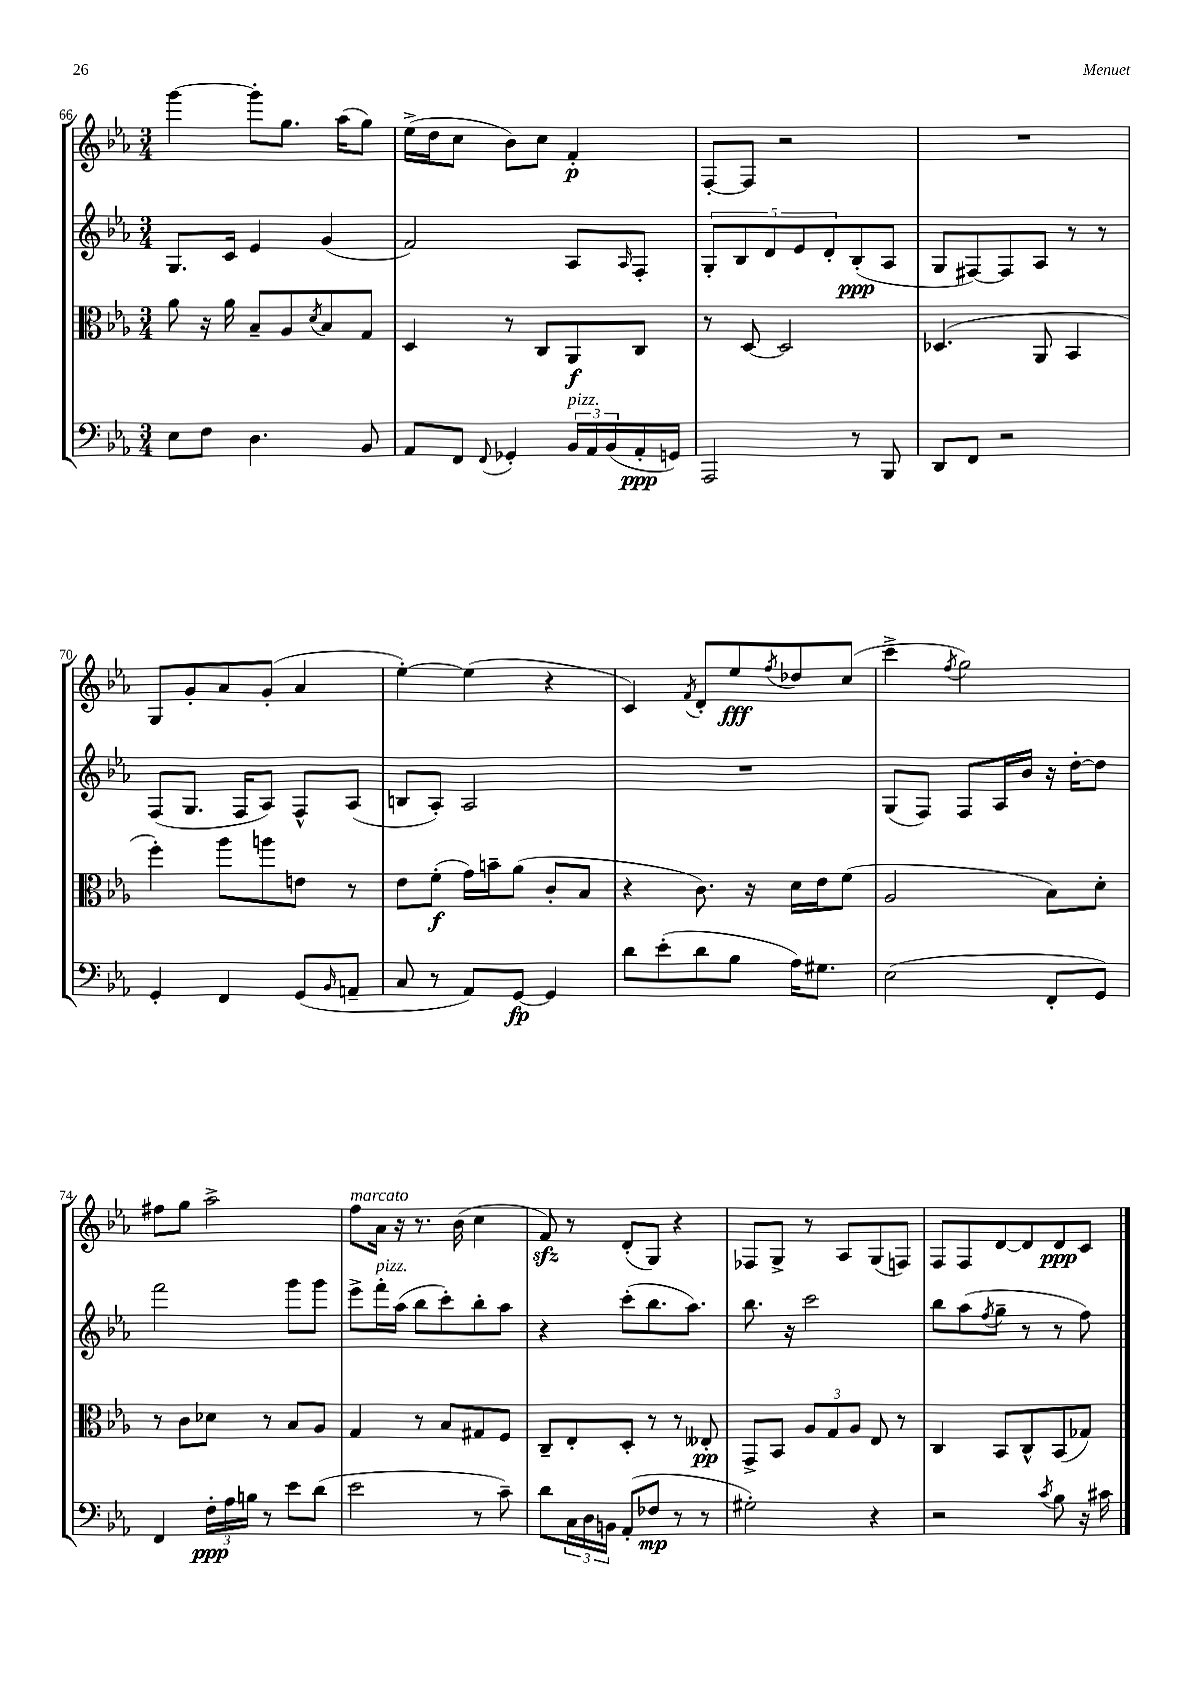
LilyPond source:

<<
\new StaffGroup <<
\new Staff = "s0" {
    \clef treble \key ees \major \numericTimeSignature \time 3/4
    g'''4~ g'''8-. g''8. aes''16( g''8) |
    ees''16->( d''16 c''8 bes'8) c''8 f'4-.\p |
    f8~-. f8 r2 |
    R2. |
    g8 g'8-. aes'8 g'8-.( aes'4 |
    ees''4~-.) ees''4( r4 |
    c'4) \acciaccatura { f'8 } d'8-. ees''8\fff \acciaccatura { f''8 } des''8 c''8( |
    c'''4-> \acciaccatura { f''8 } g''2) |
    fis''8 g''8 aes''2-> |
    f''8^\markup { \italic "marcato" } aes'16 r16 r8. bes'16( c''4 |
    f'8\sfz) r8 d'8-.( g8) r4 |
    fes8 g8-> r8 aes8 g8( f8) |
    f8 f8 d'8~ d'8 d'8\ppp c'8 \bar "|." |
}
\new Staff = "s1" {
    \clef treble \key ees \major \numericTimeSignature \time 3/4
    g8. c'16 ees'4 g'4( |
    f'2) aes8 \grace { aes16 } f8-. |
    \tuplet 5/4 { g8-. bes8 d'8 ees'8 d'8-. } bes8-.\ppp( aes8 |
    g8 fis8~) fis8 aes8 r8 r8 |
    f8( g8. f16 aes8) f8-^ aes8( |
    b8 aes8-.) aes2 |
    R2. |
    g8( f8) f8 aes16 bes'16 r16 d''16~-. d''8 |
    f'''2 g'''8 g'''8 |
    ees'''8-> f'''16-.^\markup { \italic "pizz." } aes''16( bes''8 c'''8-.) bes''8-. aes''8 |
    r4 c'''8-.( bes''8. aes''8.) |
    bes''8. r16 c'''2 |
    bes''8 aes''8( \acciaccatura { f''8 } g''8-- r8 r8 f''8) \bar "|." |
}
\new Staff = "s2" {
    \clef alto \key ees \major \numericTimeSignature \time 3/4
    aes'8 r16 aes'16 bes8-- aes8 \acciaccatura { d'8 } bes8 g8 |
    d4 r8 c8 aes,8\f c8 |
    r8 d8~ d2 |
    des4.( aes,8 bes,4 |
    f''4-.) aes''8 a''8 e'8 r8 |
    ees'8 f'8-.\f( g'16) b'16-- aes'8( c'8-. bes8 |
    r4 c'8.) r16 d'16 ees'16 f'8( |
    aes2 bes8) d'8-. |
    r8 c'8 des'8 r8 bes8 aes8 |
    g4 r8 bes8 gis8 f8 |
    c8-- ees8-. d8-. r8 r8 eeses8-.\pp |
    g,8-> bes,8 \tuplet 3/2 { aes8 g8 aes8 } ees8 r8 |
    c4 bes,8 c8-^ bes,8( ges8) \bar "|." |
}
\new Staff = "s3" {
    \clef bass \key ees \major \numericTimeSignature \time 3/4
    ees8 f8 d4. bes,8 |
    aes,8 f,8 \appoggiatura { f,8 } ges,4-. \tuplet 3/2 { bes,16^\markup { \italic "pizz." } aes,16 bes,16( } aes,16-.\ppp g,16) |
    aes,,2 r8 bes,,8 |
    d,8 f,8 r2 |
    g,4-. f,4 g,8( \grace { bes,16 } a,8-- |
    c8 r8 aes,8) g,8~\fp g,4 |
    d'8 ees'8-.( d'8 bes8 aes16) gis8. |
    ees2( f,8-. g,8) |
    f,4 \tuplet 3/2 { f16-.\ppp aes16 b16 } r8 ees'8 d'8( |
    ees'2 r8 c'8--) |
    d'8 \tuplet 3/2 { c16 d16 b,16 } aes,8-.( fes8\mp r8 r8 |
    gis2-.) r4 |
    r2 \acciaccatura { c'8 } bes8 r16 cis'16 \bar "|." |
}
>>
>>
\layout { \context { \Score currentBarNumber = #66 } }
